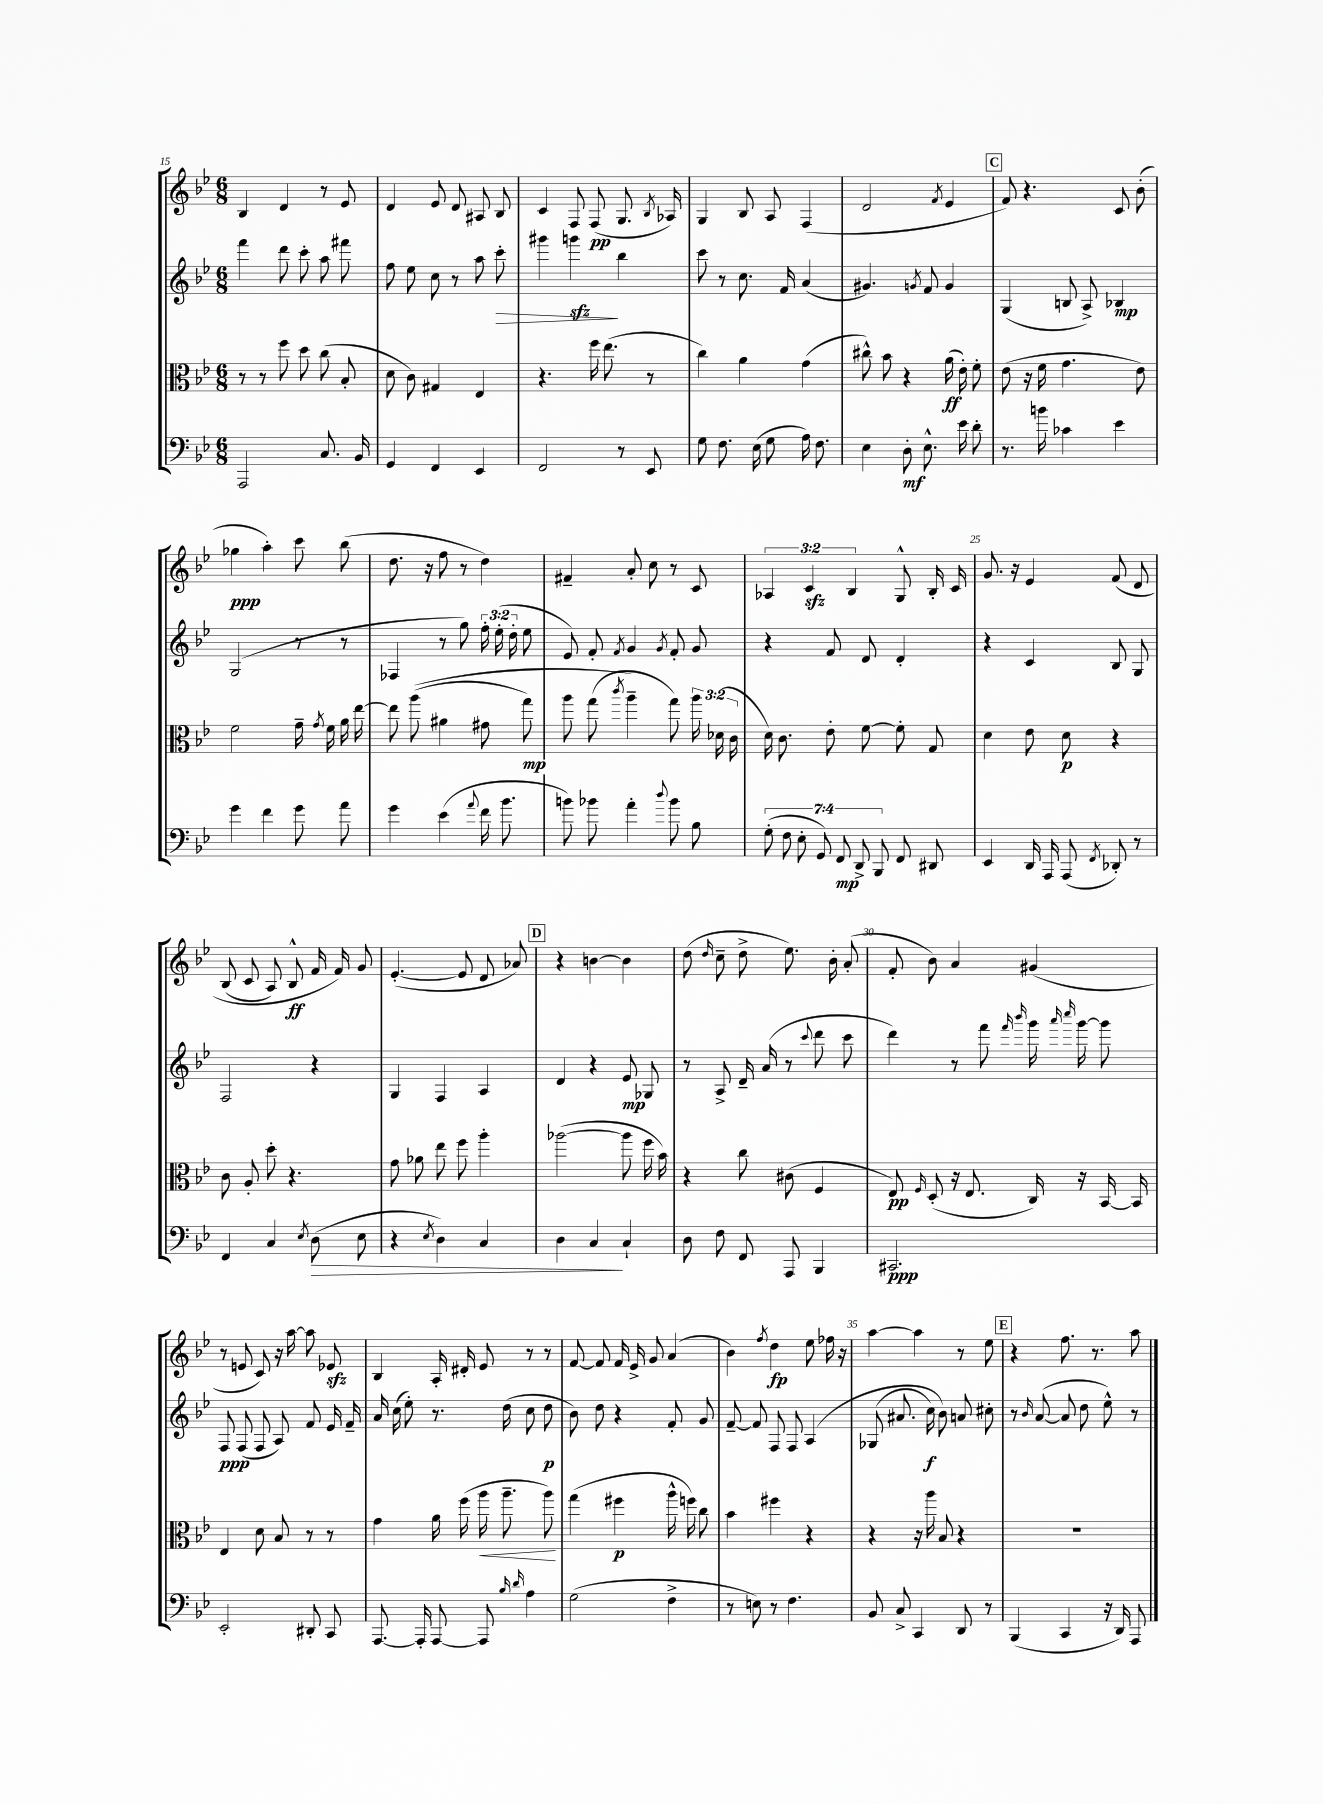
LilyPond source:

<<
\new StaffGroup <<
\new Staff = "s0" {
    \clef treble \key bes \major \numericTimeSignature \time 6/8 \override Staff.TupletNumber.text = #tuplet-number::calc-fraction-text
    \autoBeamOff bes4 d'4 r8 ees'8 |
    d'4 ees'8 d'8 ais8 bes8 |
    c'4 f8 f8\pp( g8. \acciaccatura { bes8 } aes16) |
    g4 bes8 a8 f4( |
    d'2 \acciaccatura { f'8 } ees'4 |
    \mark \markup { \box "C" } f'8) r4. c'8 bes'8-.( |
    ges''4\ppp a''4-.) c'''8 bes''8( |
    d''8. r16 f''8 r8 d''4) |
    fis'4-- a'8-. c''8 r8 c'8 |
    \tuplet 3/2 { aes4 c'4\sfz bes4 } g8-^ bes16-. c'16 |
    g'8. r16 ees'4 f'8\( d'8 |
    bes8( c'8 a8) bes8-^\ff f'16 f'16\) g'8 |
    ees'4.~-.( ees'8 d'8 aes'8) |
    \mark \markup { \box "D" } r4 b'4~ b'4 |
    d''8( \grace { d''16 } c''8-- d''8-> ees''8.) bes'16-. a'8-.( |
    f'8-. bes'8) a'4 gis'4( |
    r8 e'8 c'8) r16 a''16~ a''8 ees'8\sfz |
    bes4 a16-. dis'16-. ees'8 r8 r8 |
    f'8~ f'8 f'16 ees'16-> g'8 a'4( |
    bes'4) \acciaccatura { f''8 } d''4\fp ees''8 fes''16 r16 |
    a''4~ a''4 r8 ees''8 |
    \mark \markup { \box "E" } r4 f''8. r8. a''8 \bar "|." |
}
\new Staff = "s1" {
    \clef treble \key bes \major \numericTimeSignature \time 6/8 \override Staff.TupletNumber.text = #tuplet-number::calc-fraction-text
    \autoBeamOff f'''4 d'''8 c'''8-. a''8 fis'''8 |
    f''8 ees''8 c''8 r8 a''8 c'''8-.\> |
    gis'''4 g'''4\sfz\! bes''4 |
    c'''8 r8 c''8. f'16 a'4( |
    gis'4.) \acciaccatura { g'8 } f'8 g'4 |
    \mark \markup { \box "C" } g4( b8 a8->) bes4\mp |
    g2( r8 r8 |
    fes4 r8 g''8) \tuplet 3/2 { f''16-. ees''16-.( d''16-. } ees''8 |
    ees'8) f'8-. \acciaccatura { f'8 } g'4 \acciaccatura { g'8 } f'8-. g'8 |
    r4 f'8 d'8 d'4-. |
    r4 c'4 bes8 g8 |
    f2 r4 |
    g4 f4 a4 |
    \mark \markup { \box "D" } d'4 r4 ees'8\mp ges8 |
    r8 a8-> d'16-- a'16( r8 \appoggiatura { c'''8 } d'''8 c'''8 |
    d'''4) r8 f'''8 \grace { f'''16 bes'''16 } g'''16 \grace { a'''16 c''''16 } g'''16~ g'''8 |
    f8\ppp f8( f8 a8) f'8 ees'16 f'16-- |
    a'16 c''16( ees''8-.) r8. d''16( c''8 d''8\p |
    bes'8) d''8 r4 f'8-. g'8 |
    f'8~-- f'8 f8 f8 a4\( |
    ges8( ais'8. c''16\f) bes'8\) a'8 cis''8-. |
    \mark \markup { \box "E" } r8 \grace { bes'16 } a'8~( a'8 d''8 ees''8-^) r8 \bar "|." |
}
\new Staff = "s2" {
    \clef alto \key bes \major \numericTimeSignature \time 6/8 \override Staff.TupletNumber.text = #tuplet-number::calc-fraction-text
    \autoBeamOff r8 r8 f''8 d''8 c''8( bes8-. |
    d'8 c'8) gis4 ees4 |
    r4. f''16 ees''8.( r8 |
    c''4) a'4 g'4( |
    cis''8-^) bes'8 r4 a'16\ff( ees'16-.) f'8-. |
    \mark \markup { \box "C" } ees'8( r16 f'16 g'4. ees'8) |
    f'2 g'16-- \acciaccatura { g'8 } f'16 a'16 ees''16~ |
    ees''8 a''8(\( ais'4 gis'8 g''8\mp) |
    a''8 g''8( \acciaccatura { c'''8 } a''4--\) g''8) \tuplet 3/2 { a''16 des'16( c'16 } |
    d'16) c'8. ees'8-. f'8~ f'8-. g8 |
    d'4 ees'8 d'8\p r4 |
    c'8 a8-. d''8-. r4. |
    g'8 aes'8 ees''8 f''8 a''4-. |
    \mark \markup { \box "D" } aes''2~( aes''8 f''16 bes'16) |
    r4 c''8 cis'8( f4 |
    ees8\pp) \grace { f16 } d8-.( r16 ees8. c16) r16 bes,16~ bes,16 |
    ees4 d'8 bes8 r8 r8 |
    g'4 a'16 f''16( a''16\< a''8.-- a''8\!) |
    g''4( fis''4\p a''16-^ f''16) c''8 |
    bes'4 fis''4 r4 |
    r4 r16 a''16 bes8 r4 |
    \mark \markup { \box "E" } R2. \bar "|." |
}
\new Staff = "s3" {
    \clef bass \key bes \major \numericTimeSignature \time 6/8 \override Staff.TupletNumber.text = #tuplet-number::calc-fraction-text
    \autoBeamOff a,,2 c8. bes,16 |
    g,4 f,4 ees,4 |
    f,2 r8 ees,8 |
    g8 f8. ees16( g8 a16) f8. |
    ees4 d8-.\mf ees8.-^ ees'16 d'8-. |
    \mark \markup { \box "C" } r8. b'16 ces'4 ees'4 |
    g'4 f'4 g'8 a'8 |
    g'4 ees'4( \appoggiatura { a'8 } f'16 bes'8. |
    b'8) bes'8 a'4-. \appoggiatura { d''8 } bes'8 bes8 |
    \tuplet 7/4 { g8-.( f8 ees8-. g,8) f,8\mp d,8-> bes,,8 } f,8 dis,8 |
    ees,4 d,16 a,,16 a,,8( \acciaccatura { f,8 } des,8-.) r8 |
    f,4 c4 \acciaccatura { ees8 } d8\>( ees8 |
    r4 \acciaccatura { ees8 } d4) c4 |
    \mark \markup { \box "D" } d4 c4\! c4-! |
    d8 f8 f,8 a,,8 bes,,4 |
    cis,2.\ppp |
    ees,2-. dis,8-. c,8 |
    a,,8.~ a,,16-. a,,8~ a,,8 \grace { bes16 d'16 } a4 |
    g2( f4-> |
    r8 e8) r8 f4. |
    bes,8 c8-> c,4 d,8 r8 |
    \mark \markup { \box "E" } bes,,4( c,4 r16 d,16) a,,8 \bar "|." |
}
>>
>>
\layout { \context { \Score currentBarNumber = #15 \override BarNumber.break-visibility = ##(#f #t #t) barNumberVisibility = #(every-nth-bar-number-visible 5) } }
